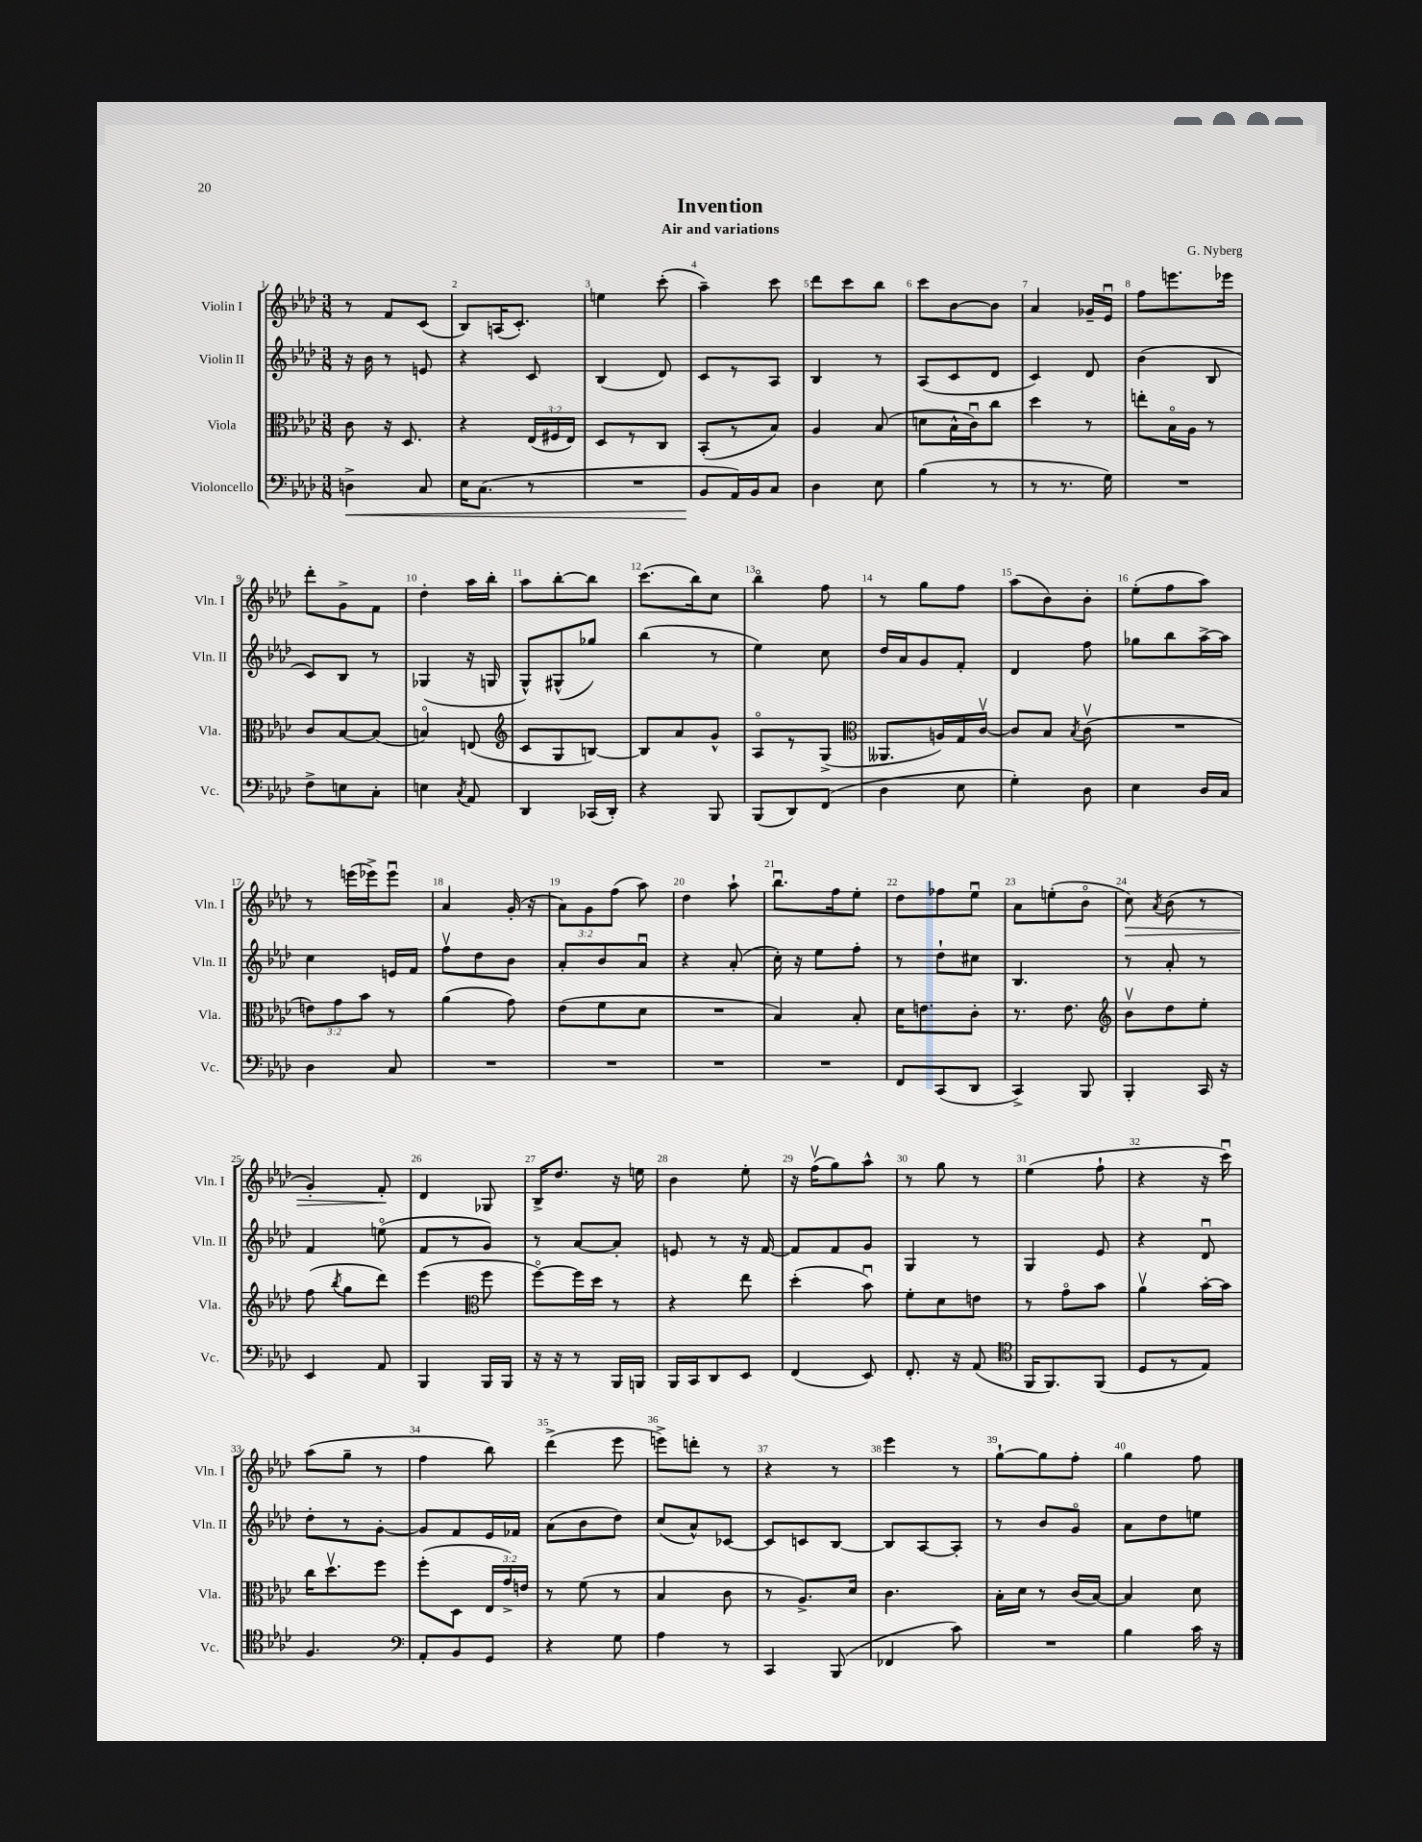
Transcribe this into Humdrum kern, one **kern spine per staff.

**kern	**dynam	**kern	**kern	**kern	**dynam
*part4	*part4	*part3	*part2	*part1	*part1
*staff4	*staff4	*staff3	*staff2	*staff1	*staff1
*I"Violoncello	*	*I"Viola	*I"Violin II	*I"Violin I	*
*I'Vc.	*	*I'Vla.	*I'Vln. II	*I'Vln. I	*
*clefF4	*	*clefC3	*clefG2	*clefG2	*
*k[b-e-a-d-]	*	*k[b-e-a-d-]	*k[b-e-a-d-]	*k[b-e-a-d-]	*
*M3/8	*	*M3/8	*M3/8	*M3/8	*
=1	=1	=1	=1	=1	=1
!	!LO:HP:b	!	!	!	!
4Dn^\	<	8c\	16r	8r	.
.	.	.	16b-\	.	.
.	.	16r	8r	8f/L	.
.	.	8.D-/	.	.	.
8C/	.	.	8en/	(8c/J	.
=2	=2	=2	=2	=2	=2
16E-\KL	.	4r	4r	8B-/L)	.
(8.C\J	.	.	.	.	.
.	.	.	.	(16An/K	.
.	.	.	.	8.c'/J)	.
8r	.	(24E-/LL	8c/	.	.
.	.	24F#X/	.	.	.
.	.	24E-/JJ)	.	.	.
=3	=3	=3	=3	=3	=3
4.r	.	8D-/L	(4B-/	4een\	.
.	.	8r	.	.	.
.	.	8C/J	8d-/)	(8ccc'\	.
=4	=4	=4	=4	=4	=4
8BB-/L	.	(8BB-'/L	8c/L	4aa-~\)	.
16AA-/L)	[	8r	8r	.	.
16BB-/J	.	.	.	.	.
8C/J	.	8B-/J)	8A-/J	8ccc\	.
=5	=5	=5	=5	=5	=5
4D-\	.	4A-/	4B-/	8ddd-\L	.
.	.	.	.	8ccc\	.
8E-\	.	(8B-/	8r	8bb-\J	.
=6	=6	=6	=6	=6	=6
(4B-\	.	8dn\L	(8A-/L	8ccc\L	.
.	.	16B-^^\L	8c/	[8b-\	.
.	.	16cu\J)	.	.	.
8r	.	8cc\J	8d-/J	8b-\J]	.
=7	=7	=7	=7	=7	=7
8r	.	4dd-\	4c/)	4a-/	.
8.r	.	.	.	.	.
.	.	8r	8d-/	16g-X~/LL	.
16G\)	.	.	.	16e-u/JJ	.
=8	=8	=8	=8	=8	=8
4.r	.	8een'\L	(4b-\	8ff\L	.
.	.	16B-\L	.	8.eeen\	.
.	.	16A-\JJ	.	.	.
.	.	8r	8B-/	.	.
.	.	.	.	16eee-X\Jk	.
!!LO:LB:g=z
=9	=9	=9	=9	=9	=9
8F^\L	.	8c/L	8c/L)	8ddd-'\L	.
8En\	.	[8B-/	8B-/J	8g^\	.
8C'\J	.	(8B-/J]	8r	8f\J	.
=10	=10	=10	=10	=10	=10
4En\	.	4Bn/)	(4G-X/	4dd-'\	.
8qC/	.	.	.	.	.
8AA-/	.	(8En/	16r	16aa-\LL	.
.	.	.	16Gn/	16bb-'\JJ	.
=11	=11	=11	=11	=11	=11
*	*	*clefG2	*	*	*
4DD-/	.	8c/L	8G^^/L)	8aa-\L	.
.	.	8G/	(8G#X^^/	[8bb-'\	.
(16CC-X/LL	.	[8Bn/J)	8gg-X/J)	8bb-\J]	.
16DD-'/JJ)	.	.	.	.	.
=12	=12	=12	=12	=12	=12
4r	.	8B/L]	(4bb-\	(8.ccc\L	.
.	.	8a-/	.	.	.
.	.	.	.	16bb-\k)	.
8BBB-/	.	8g^^/J	8r	8cc\J	.
=13	=13	=13	=13	=13	=13
(8BBB-/L	.	8A-/L	4ee-\)	4bb-\	.
8DD-/)	.	8r	.	.	.
(8FF/J	.	(8G^/J	8cc\	8ff\	.
=14	=14	=14	=14	=14	=14
*	*	*clefC3	*	*	*
4D-\	.	8.AA--X/L	16dd-/LL	8r	.
.	.	.	16a-/J	.	.
.	.	.	8g/	8gg\L	.
.	.	16An/L)	.	.	.
8E-\	.	16G/	8f'/J	8ff\J	.
.	.	[16cv/JJ	.	.	.
=15	=15	=15	=15	=15	=15
4G'\)	.	8c/L]	4d-/	(8aa-\L	.
.	.	8B-/J	.	8b-\)	.
.	.	8qB-/	.	.	.
8D-\	.	(8cv\	8ff\	8b-'\J	.
=16	=16	=16	=16	=16	=16
4E-\	.	4.r	8gg-X\L	(8ee-'\L	.
.	.	.	8bb-\	8ff\	.
16D-/LL	.	.	[16aa-^\L	8aa-\J)	.
16C/JJ	.	.	16aa-\JJ]	.	.
!!LO:LB:g=z
=17	=17	=17	=17	=17	=17
4D-\	.	12en\L)	4cc\	8r	.
.	.	12g\	.	.	.
.	.	.	.	(16eeen\LL	.
.	.	12b-\J	.	.	.
.	.	.	.	16eee-X^\J)	.
8C/	.	8r	16en/LL	8eee-u\J	.
.	.	.	16f/JJ	.	.
=18	=18	=18	=18	=18	=18
4.r	.	(4a-\	8ffv\L	4a-/	.
.	.	.	8dd-\	.	.
.	.	8g\)	8b-\J	(16g'/	.
.	.	.	.	16r	.
=19	=19	=19	=19	=19	=19
4.r	.	(8e-\L	8a-'/L	12a-\L)	.
.	.	.	.	12g\	.
.	.	8f\	8b-/	.	.
.	.	.	.	(12ff\J	.
.	.	8d-\J	8a-u/J	8aa-\)	.
=20	=20	=20	=20	=20	=20
4.r	.	4.r	4r	4dd-\	.
.	.	.	(8a-'/	8aa-`\	.
=21	=21	=21	=21	=21	=21
4.r	.	4B-/)	16cc'\)	8.bb-u\L	.
.	.	.	16r	.	.
.	.	.	8ee-\L	.	.
.	.	.	.	16ff\k	.
.	.	8B-'/	8ff'\J	8ee-'\J	.
=22	=22	=22	=22	=22	=22
8FF/L	.	16d-\KL	8r	8dd-\L	.
.	.	8.en\	.	.	.
(8CC/	.	.	8dd-`\L	8ff-X\	.
8DD-/J	.	8c'\J	8cc#X\J	8ee-u\J	.
=23	=23	=23	=23	=23	=23
4CC^/)	.	8.r	4.B-/	8a-\L	.
.	.	.	.	(8een'\	.
.	.	8.e-\	.	.	.
8BBB-/	.	.	.	8b-\J	.
=24	=24	=24	=24	=24	=24
*	*	*clefG2	*	*	*
!	!	!	!	!	!LO:HP:b
4BBB-'/	.	8b-v\L	8r	8cc\)	>
.	.	.	.	8qa-/	.
.	.	8dd-\	8a-'/	(8b-\	.
16CC/	.	8ee-'\J	8r	8r	.
16r	.	.	.	.	.
!!LO:LB:g=z
=25	=25	=25	=25	=25	=25
4EE-/	.	(8ff\	4f/	4g'/)	.
.	.	8qbb-/	.	.	.
.	.	8gg\L	.	.	.
8AA-/	.	8ddd-\J)	(8een\	8f'/	.
.	.	.	.	.	]
=26	=26	=26	=26	=26	=26
4BBB-/	.	(4eee-\	8f/L	4d-/	.
.	.	.	8r	.	.
*	*	*clefC3	*	*	*
16BBB-/LL	.	8ff\	8g/J)	8G-X/	.
16BBB-/JJ	.	.	.	.	.
=27	=27	=27	=27	=27	=27
16r	.	[8ff\L)	8r	16B-^/KL	.
16r	.	.	.	8.dd-/J	.
8r	.	16ff\L]	[8a-/L	.	.
.	.	16dd-\JJ	.	.	.
16BBB-/LL	.	8r	8a-'/J]	16r	.
16BBBn/JJ	.	.	.	16een\	.
=28	=28	=28	=28	=28	=28
16BBB-/LL	.	4r	8en/	4b-\	.
16CC/J	.	.	.	.	.
8DD-/	.	.	8r	.	.
8EE-/J	.	8ee-\	16r	8ee-'\	.
.	.	.	[16f/	.	.
=29	=29	=29	=29	=29	=29
(4FF/	.	(4dd-'\	8f/L]	16r	.
.	.	.	.	(16ffv\KL	.
.	.	.	8f/	8gg\)	.
8EE-/)	.	8b-u\)	8g/J	8aa-^^\J	.
=30	=30	=30	=30	=30	=30
8.FF'/	.	8f'\L	4G/	8r	.
.	.	8d-\	.	8gg\	.
16r	.	.	.	.	.
(8AA-/	.	8en\J	8r	8r	.
=31	=31	=31	=31	=31	=31
*clefC4	*	*	*	*	*
16FF/KL	.	8r	4G/	(4ee-\	.
8.FF/)	.	.	.	.	.
.	.	8g\L	.	.	.
(8FF/J	.	8b-\J	8e-/	8ff`\	.
=32	=32	=32	=32	=32	=32
8D-/L	.	4a-v\	4r	4r	.
8r	.	.	.	.	.
8E-/J)	.	[16b-'\LL	8d-u/	16r	.
.	.	16b-\JJ]	.	16cccu\)	.
!!LO:LB:g=z
=33	=33	=33	=33	=33	=33
4.F/	.	16cc\KL	8dd-'\L	(8aa-\L	.
.	.	8.dd-v\	.	.	.
.	.	.	8r	8gg~\J	.
.	.	8ff\J	[8g'\J	8r	.
=34	=34	=34	=34	=34	=34
*clefF4	*	*	*	*	*
8AA-'/L	.	(8ff'\L	8g/L]	4ff\	.
8BB-/	.	8D-\J	8f/	.	.
8GG/J	.	24E-/LL	16e-/L	8bb-\)	.
.	.	24g^/)	.	.	.
.	.	.	16f-X/JJ	.	.
.	.	24en/JJ	.	.	.
=35	=35	=35	=35	=35	=35
4r	.	8r	(8a-\L	(4ddd-^\	.
.	.	(8f\	8b-\	.	.
8G\	.	8r	8dd-\J)	8eee-\	.
=36	=36	=36	=36	=36	=36
4A-\	.	4B-/	(8cc/L	8eeen^\L)	.
.	.	.	8a-^^/)	8dddn'\J	.
8r	.	8c\	[8c-X/J	8r	.
=37	=37	=37	=37	=37	=37
4CC/	.	8r	8c-/L]	4r	.
.	.	8.A-^/L)	8cn/	.	.
(8BBB-/	.	.	[8B-/J	8r	.
.	.	16d-/Jk	.	.	.
=38	=38	=38	=38	=38	=38
4FF-X/	.	4.c\	8B-/L]	4eee-\	.
.	.	.	[8A-/	.	.
8c\)	.	.	8A-'/J]	8r	.
=39	=39	=39	=39	=39	=39
4.r	.	16B-'\LL	8r	[8gg`\L	.
.	.	16d-\JJ	.	.	.
.	.	8r	8b-/L	8gg\]	.
.	.	(16c/LL	8g/J	8ff'\J	.
.	.	[16B-/JJ)	.	.	.
=40	=40	=40	=40	=40	=40
4B-\	.	4B-/]	8a-\L	4gg\	.
.	.	.	8dd-\	.	.
16c\	.	8d-\	8een\J	8ff\	.
16r	.	.	.	.	.
==	==	==	==	==	==
*-	*-	*-	*-	*-	*-
